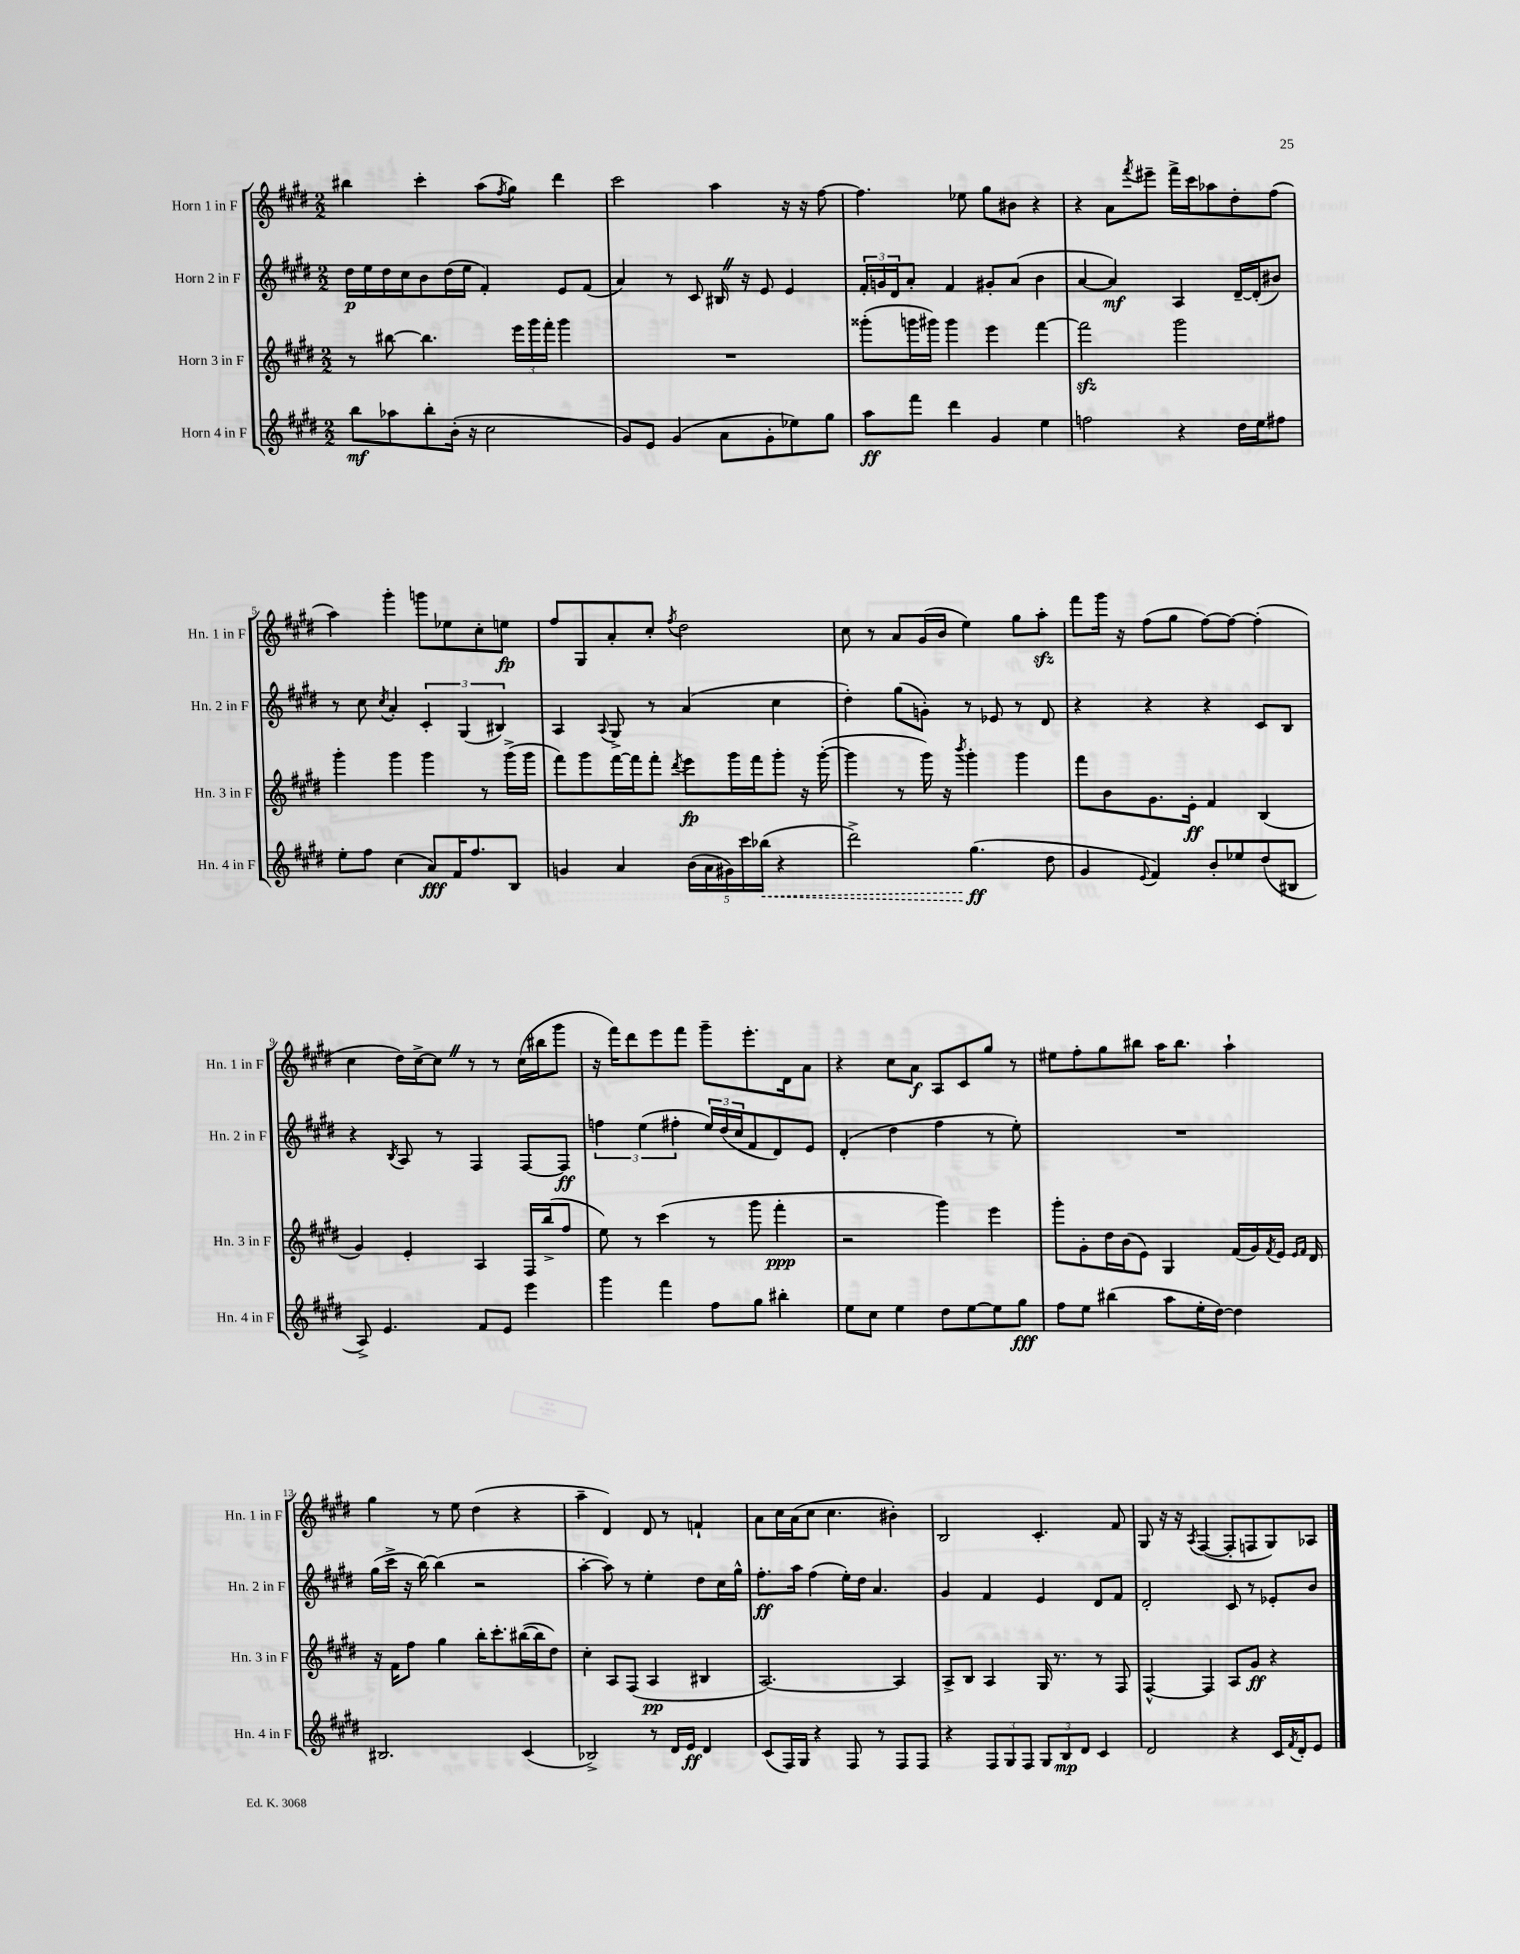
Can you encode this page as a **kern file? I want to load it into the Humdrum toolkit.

**kern	**kern	**kern	**kern
*staff4	*staff3	*staff2	*staff1
*clefG2	*clefG2	*clefG2	*clefG2
*k[f#c#g#d#]	*k[f#c#g#d#]	*k[f#c#g#d#]	*k[f#c#g#d#]
*M2/2	*M2/2	*M2/2	*M2/2
8bb	8r	16dd#	4bb#
.	.	16ee	.
8aa-	[8bb#	16dd#	.
.	.	16cc#	.
8bb'	4.bb#]	8b	4ccc#'
(16b'	.	(16dd#	.
16r	.	16ee	.
2cc#	.	4f#')	(8aa
.	.	.	8qff#
.	24eee	.	8gg#)
.	24ggg#	.	.
.	24fff#'	.	.
.	4ggg#	8e	4ddd#
.	.	(8f#	.
=	=	=	=
8g#)	1r	4a)	2ccc#
8e	.	.	.
(4g#	.	8r	.
.	.	8c#	.
8a	.	16B#	4aa
.	.	16r	.
8g#'	.	8e	.
8ee-)	.	4e	16r
.	.	.	16r
8gg#	.	.	[8ff#
=	=	=	=
8aa	(8ggg##'	24f#'	4.ff#]
.	.	24g	.
.	.	24d#	.
8fff#	16ggg	8a'	.
.	16ggg#)	.	.
4ddd#	4ggg#	4f#	.
.	.	.	8ee-
4g#	4eee	8g#'	8gg#
.	.	(8a	8b#
4ee	[4fff#	4b	4r
=	=	=	=
2ff	2fff#]	[4a	4r
.	.	4a])	8a
.	.	.	8qfff#
.	.	.	8eee#~
4r	2ggg#	4A	16fff#^
.	.	.	16ccc#
.	.	.	8aa-
16dd#	.	[16d#~	8dd#'
16ee	.	(16d#']	.
8ff#	.	8b#)	(8ff#
=	=	=	=
8ee'	4ggg#'	8r	4aa)
8ff#	.	8cc#	.
.	.	8qcc#	.
(4cc#	4ggg#	4a'	4ggg#'
8a)	4ggg#	6c#'	8ggg
16f#	.	.	8ee-
.	.	(6G#	.
8.ff#	.	.	.
.	8r	.	8cc#'
.	.	6B#)	.
8B	(16ggg#^	.	8ee
.	16ggg#	.	.
=	=	=	=
4g	8fff#)	4A	8ff#
.	8ggg#	.	8G#
.	.	8qqA	.
4a	[16fff#	8G#^	8a'
.	16fff#]	.	.
.	8fff#'	8r	8cc#'
.	8qddd#	.	8qff#
(20b	8eee	(4a	2dd#
20a	.	.	.
20g#)	.	.	.
.	16ggg#	.	.
20ccc#	.	.	.
.	16fff#	.	.
(20bb-	.	.	.
4r	8ggg#'	4cc#	.
.	16r	.	.
.	([16ggg#'	.	.
=	=	=	=
2ddd#^)	4ggg#]	4dd#')	8cc#
.	.	.	8r
.	8r	(8gg#	8a
.	16ggg#)	8g')	(16g#
.	16r	.	16b
.	8qbbb	.	.
(4.gg#	4ggg#'	8r	4ee)
.	.	8e-	.
.	4ggg#	8r	8gg#
8dd#	.	8d#	8aa'
=	=	=	=
4g#	8fff#	4r	8fff#
.	8b	.	16ggg#
.	.	.	16r
8qqe	.	.	.
4f#)	8.g#	4r	(8ff#
.	.	.	8gg#
.	16e'	.	.
8b'	4f#	4r	[8ff#)
8ee-	.	.	8ff#_
(8dd#	(4B	8c#	(4ff#']
8B#	.	8B	.
=	=	=	=
8A^)	4g#)	4r	4cc#
4.e	.	.	.
.	.	8qB	.
.	4e'	8A	16dd#)
.	.	.	[16cc#^
.	.	8r	8cc#]
8f#	4A	4F#	8r
8e	.	.	8r
4eee	16F#	[8F#	(16cc#
.	(16bb^	.	16bb#
.	8ff#	8F#]	8ggg#
=	=	=	=
4ggg#	8ee)	6ff	16r
.	.	.	16fff#)
.	8r	.	8ddd#
.	.	(6ee	.
4fff#	(4ccc#	.	8eee
.	.	6ff#'	.
.	.	.	8fff#
8ff#	8r	24ee)	8ggg#~
.	.	(24dd#	.
.	.	24cc#	.
8gg#	8ggg#	8f#	8.eee'
4bb#'	4fff#'	8d#)	.
.	.	.	16d#
.	.	8e	8a
=	=	=	=
8ee	2r	(4d#'	4r
8cc#	.	.	.
4ee	.	4dd#	8cc#
.	.	.	8a
8dd#	4ggg#)	4ff#	8A
[8ee	.	.	8c#
8ee]	4eee	8r	8gg#
8gg#	.	8ee')	8r
=	=	=	=
8ff#	8ggg#'	1r	8ee#
8ee	8g#'	.	8ff#'
(4bb#	16dd#	.	8gg#
.	(16b	.	.
.	8e)	.	8bb#
8aa	4G#	.	16aa
.	.	.	8.bb#
16ee'	.	.	.
[16dd#)	.	.	.
4dd#]	(16f#	.	4aa`
.	16g#)	.	.
.	8qf#	.	.
.	16e	.	.
.	16qqe	.	.
.	16qqf#	.	.
.	16d#	.	.
=	=	=	=
2.B#	16r	(16gg#	4gg#
.	16f#	16ccc#^	.
.	8ff#	16r	.
.	.	[16bb)	.
.	4gg#	(4bb]	8r
.	.	.	8ee
.	16bb'	2r	(4dd#
.	8.ccc#'	.	.
(4c#	([16bb#	.	4r
.	16bb#]	.	.
.	8dd#)	.	.
=	=	=	=
2B-^)	4cc#'	[4aa'	4aa~
.	8A	8aa])	4d#)
.	(8F#	8r	.
8r	4A	4ee'	8d#
16d#	.	.	8r
16e	.	.	.
4d#	4B#	8dd#	4f`
.	.	16cc#	.
.	.	16gg#^^	.
=	=	=	=
(8c#	[2.A)	8.ff#'	8a
16F#)	.	.	16cc#
16G#	.	16aa	(16a
4r	.	(4ff#	8cc#
.	.	.	4.cc#
8F#	.	16ee')	.
.	.	16dd#	.
8r	.	4.a	.
8F#	4A]	.	4b#')
8F#	.	.	.
=	=	=	=
4r	8A^	4g#	2B
.	8B	.	.
12F#	4A	4f#	.
12G#	.	.	.
12F#	.	.	.
12G#	16G#	4e	4.c#'
.	8.r	.	.
12B	.	.	.
12d#	.	.	.
4c#	8r	8d#	.
.	8F#	8f#	8f#
=	=	=	=
2d#	[4F#^^	2d#'	8G#
.	.	.	16r
.	.	.	16r
.	.	.	8qA
.	4F#]	.	([4F#
4r	8A	8c#	8F#']
.	8g#	8r	8F
16c#	4r	8e-'	8G#)
8qf#	.	.	.
16d#'	.	.	.
8e	.	8b	8A-
==	==	==	==
*-	*-	*-	*-
